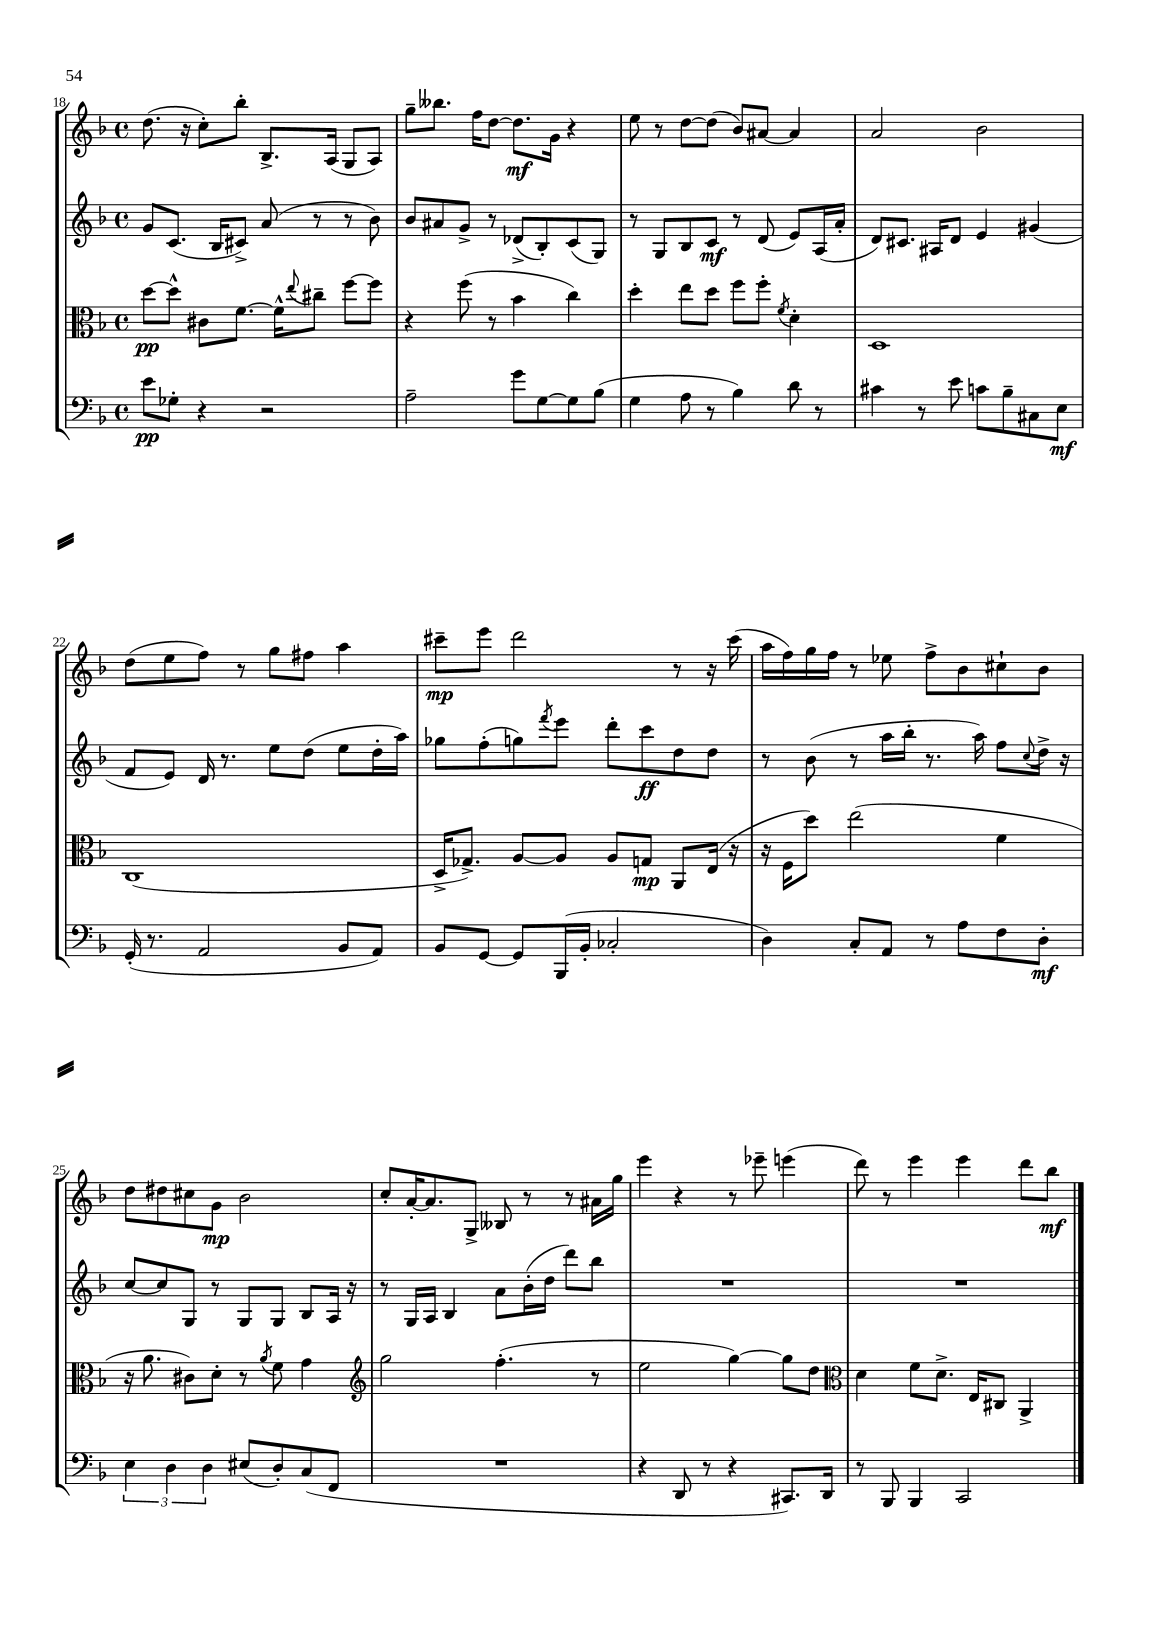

**kern	**kern	**kern	**kern
*staff4	*staff3	*staff2	*staff1
*clefF4	*clefC3	*clefG2	*clefG2
*k[b-]	*k[b-]	*k[b-]	*k[b-]
*M4/4	*M4/4	*M4/4	*M4/4
*met(c)	*met(c)	*met(c)	*met(c)
8e	[8dd	8g	(8.dd
8G-'	8dd^^]	(8.c	.
.	.	.	16r
4r	8c#	.	8cc')
.	.	16B-	.
.	[8.f	8c#^)	8bb-'
2r	.	(8a	8.B-^
.	16f^^]	.	.
.	8qqee	.	.
.	8cc#~	8r	.
.	.	.	(16A
.	[8ff	8r	8G
.	8ff]	8b-)	8A)
=	=	=	=
2A~	4r	8b-	8gg~
.	.	8a#	8.bb--
.	(8ff	8g^	.
.	.	.	16ff
.	8r	8r	[8dd
8g	4b-	(8d-^	8.dd]
[8G	.	8B-')	.
.	.	.	16g
8G]	4cc)	(8c	4r
(8B-	.	8G)	.
=	=	=	=
4G	4dd'	8r	8ee
.	.	8G	8r
8A	8ee	8B-	[8dd
8r	8dd	8c	(8dd]
4B-)	8ff	8r	8b-)
.	8ff'	(8d	[8a#
.	8qf	.	.
8d	4d'	8e)	4a#]
8r	.	(16A	.
.	.	16a'	.
=	=	=	=
4c#	1D	8d)	2a
.	.	8.c#	.
8r	.	.	.
.	.	16A#	.
8e	.	8d	.
8c	.	4e	2b-
8B-~	.	.	.
8C#	.	(4g#	.
8E	.	.	.
=	=	=	=
(16GG'	(1C	8f	(8dd
8.r	.	.	.
.	.	8e)	8ee
2AA	.	16d	8ff)
.	.	8.r	.
.	.	.	8r
.	.	8ee	8gg
.	.	(8dd	8ff#
8BB-	.	8ee	4aa
8AA)	.	16dd'	.
.	.	16aa)	.
=	=	=	=
8BB-	16D^	8gg-	8ccc#~
.	8.G-^)	.	.
[8GG	.	(8ff'	8eee
8GG]	[8A	8gg)	2ddd
.	.	8qfff	.
(16BBB-	8A]	8eee	.
16BB-'	.	.	.
2C-'	8A	8ddd'	.
.	8G	8ccc	.
.	8AA	8dd	8r
.	(16E	8dd	16r
.	16r	.	(16ccc#
=	=	=	=
4D)	16r	8r	16aa
.	16F	.	16ff)
.	8dd)	(8b-	16gg
.	.	.	16ff
8C'	(2ee	8r	8r
8AA	.	16aa	8ee-
.	.	16bb-'	.
8r	.	8.r	8ff^
8A	.	.	8b-
.	.	16aa)	.
8F	4f	8ff	8cc#`
.	.	8qqcc	.
8D'	.	16dd^	8b-
.	.	16r	.
=	=	=	=
6E	16r	[8cc	8dd
.	8.a	.	.
.	.	8cc]	8dd#
6D	.	.	.
.	8c#)	8G	8cc#
6D	.	.	.
.	8d'	8r	8g
(8E#	8r	8G	2b-
.	8qa	.	.
8D')	8f	8G	.
(8C	4g	8B-	.
8FF	.	16A	.
.	.	16r	.
=	=	=	=
*	*clefG2	*	*
1r	2gg	8r	8cc'
.	.	16G	[16a'
.	.	16A	8.a]
.	.	4B-	.
.	.	.	8G^
.	(4.ff'	8a	8B--
.	.	(16b-'	8r
.	.	16dd	.
.	.	8ddd)	8r
.	8r	8bb-	16a#
.	.	.	16gg
=	=	=	=
4r	2ee	1r	4eee
8DD	.	.	4r
8r	.	.	.
4r	[4gg)	.	8r
.	.	.	8eee-~
8.CC#)	8gg]	.	(4eee
.	8dd	.	.
16DD	.	.	.
=	=	=	=
*	*clefC3	*	*
8r	4d	1r	8ddd)
8BBB-	.	.	8r
4BBB-	8f	.	4eee
.	8.d^	.	.
2CC	.	.	4eee
.	16E	.	.
.	8C#	.	.
.	4AA^	.	8ddd
.	.	.	8bb-
==	==	==	==
*-	*-	*-	*-
